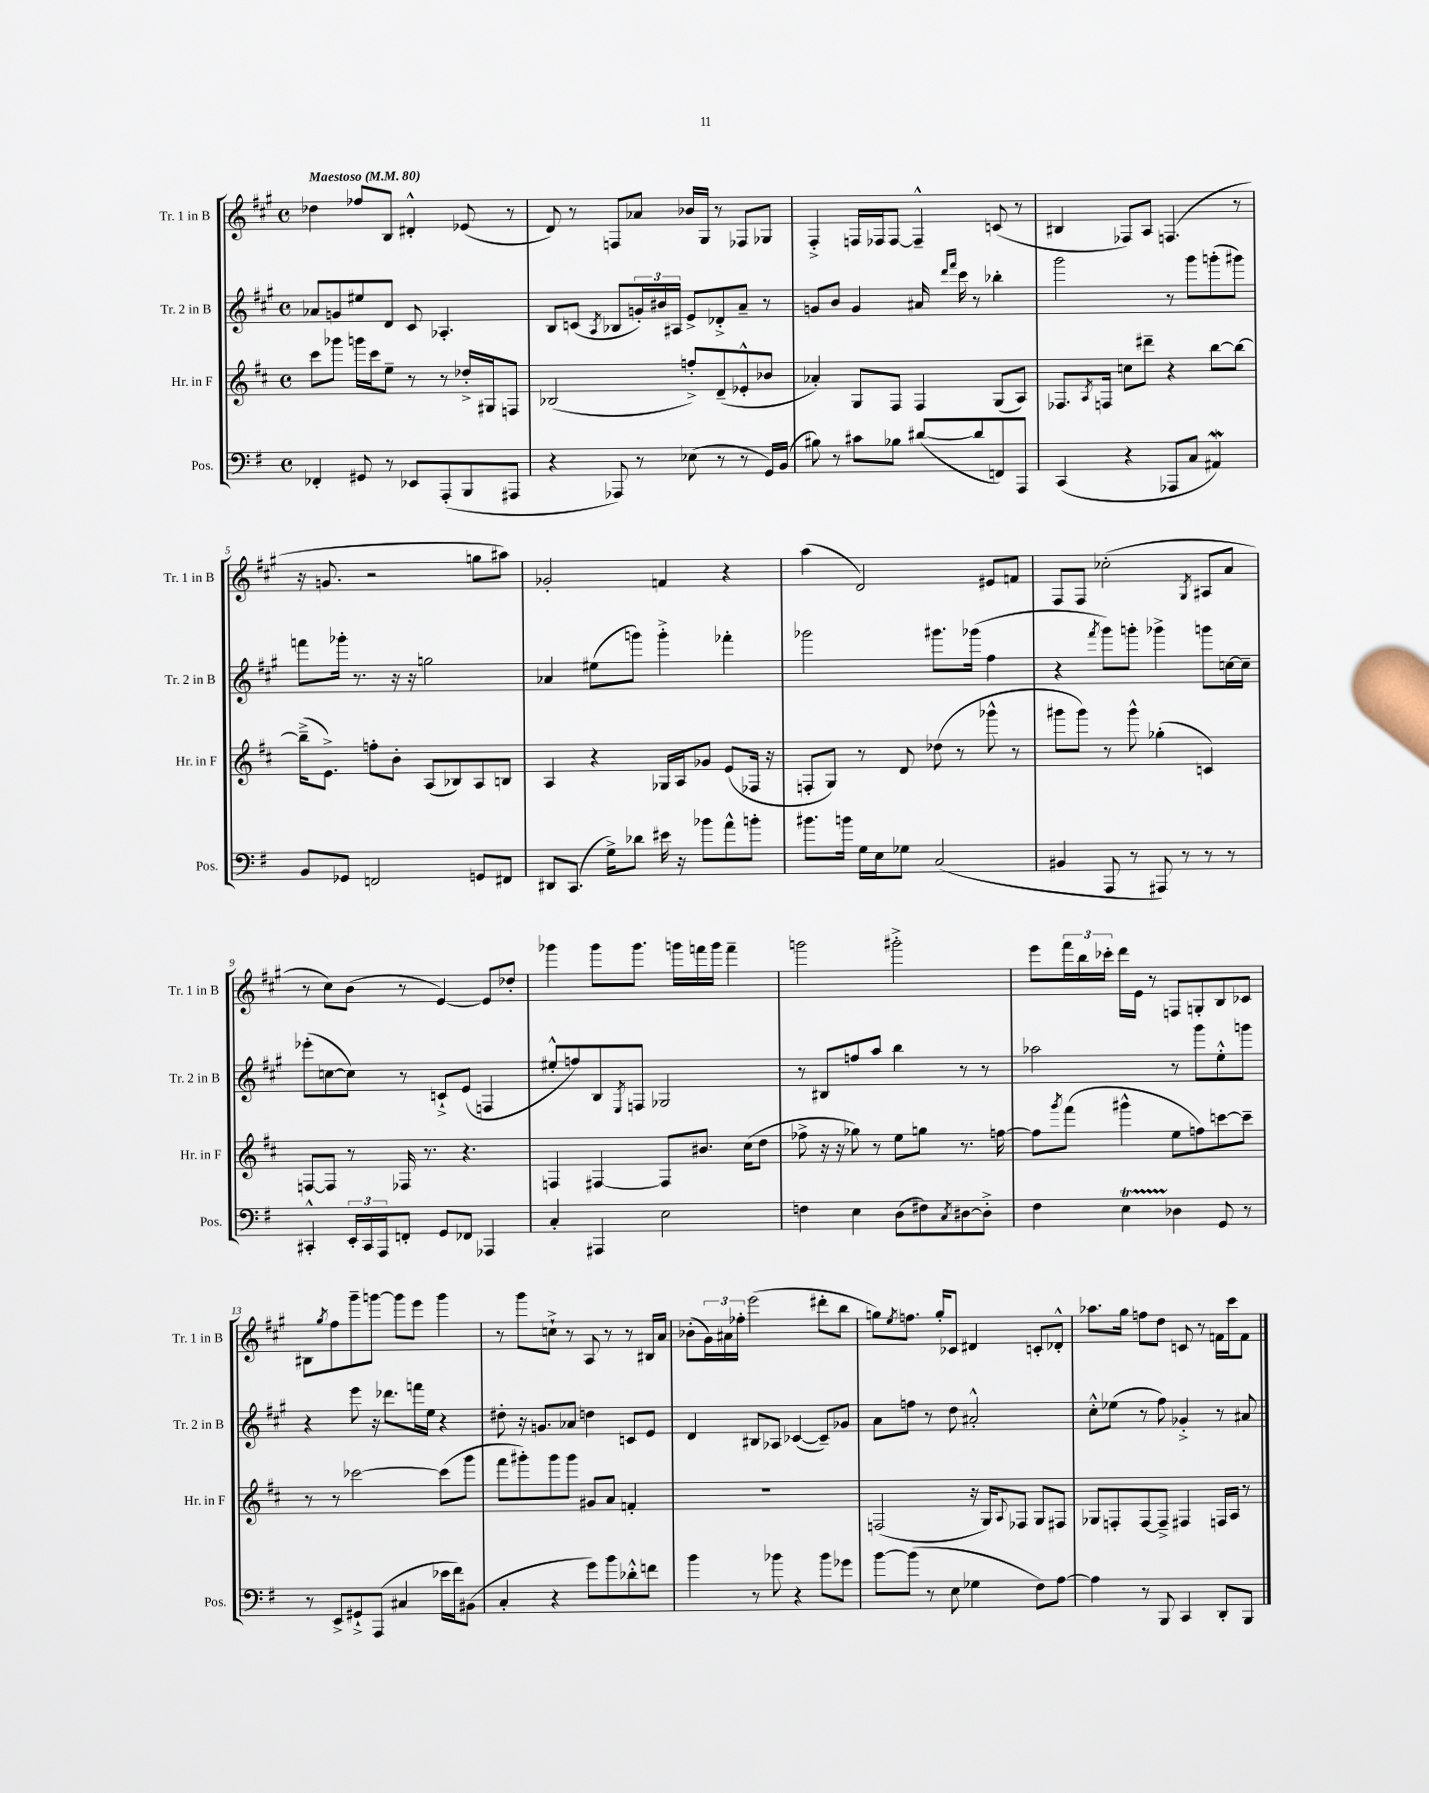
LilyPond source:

<<
\new StaffGroup <<
\new Staff = "s0" \with { instrumentName = "Tr. 1 in B" shortInstrumentName = "Tr. 1 in B" } {
    \clef treble \key a \major \defaultTimeSignature \time 4/4 \tempo "Maestoso" 4 = 80
    des''4 fes''8 b8 dis'4-.-^ ees'8( r8 |
    d'8) r8 f8 aes'8 bes'16 gis16 r8 fes8 ges8 |
    fis4-.-> f16 fes16 fes8~ fes4---^ c'8( r8 |
    bis4 fes8) a8 f4.( r8 |
    r16 g'8. r2 g''8 ais''8) |
    ges'2-. f'4 r4 |
    a''4( d'2) eis'8 f'8 |
    fis8 fis8 ces''2-.( \acciaccatura { gis8 } ais8 a'8 |
    r8 cis''8) b'8( r8 e'4~) e'8 des''8-. |
    ges'''4 ges'''8 ges'''8. g'''16 f'''16 g'''16 f'''4-- |
    g'''2 gis'''2-.-> |
    e'''8 \tuplet 3/2 { fis'''16 b''16 ces'''16-. } d'''16 e'16 r8 f8 g8-. b8 ces'8 |
    bis8 \acciaccatura { gis''8 } fis''8 gis'''8-- g'''8~ g'''8 e'''8 g'''4 |
    r8 gis'''8 c''8-!-> r8 a8 r8 r8 bis16 a'16 |
    bes'8-.( \tuplet 3/2 { gis'16) ais'16 fes''16-. } e'''2( dis'''8-. b''8 |
    g''8) \acciaccatura { e''8 } f''8. g''16-. ces'8 dis'4 c'8-. des'8-.-^ |
    aes''8. gis''16 f''8 d''8 c'8 r8 f'16 cis'''16 f'8 \bar "|." |
}
\new Staff = "s1" \with { instrumentName = "Tr. 2 in B" shortInstrumentName = "Tr. 2 in B" } {
    \clef treble \key a \major \defaultTimeSignature \time 4/4
    aes'8 g'8 eis''8 d'8 cis'8 aes4.-. |
    b8 c'8( \acciaccatura { a8 } bes8 \tuplet 3/2 { g'16-.) bis'16 ais16 } e'8-> des'8-.-> a'8-- r8 |
    g'8 b'8 g'4 ais'16 \grace { d'''16 fis'''16 } cis'''16 r8 bes''4-. |
    gis'''2 r8 gis'''8 g'''8-.( gis'''8) |
    f'''8 ges'''16-. r8. r16 r16 g''2 |
    aes'4 eis''8( g'''8) g'''4-.-> fes'''4-. |
    ges'''2 gis'''8. ges'''16( fis''4 |
    r4 \acciaccatura { fis'''8 } gis'''8) g'''8-. ges'''4-> g'''8 c''16~ c''16-- |
    ees'''8-.( c''8~ c''8) r8 c'8-!-> e'8( f4 |
    eis''8-.-^ f''8) b8 \acciaccatura { e8 } f8 ges2 |
    r8 bis8 f''8 a''8 b''4 r8 r8 |
    aes''2 r8 gis'''8 e''8-.-^ g'''8 |
    r4 e'''8 r16 des'''8. f'''16 e''16 r4 |
    dis''8-. r16 g'8. aes'8 d''4 c'8 e'8 |
    d'4 bis8 aes8 ces'4~( ces'8--) ges'8 |
    a'8 f''8 r8 d''8 ais'2-.-^ |
    cis''8-.-^ ees''8( r8 fis''8) ges'4-.-> r8 ais'8 \bar "|." |
}
\new Staff = "s2" \with { instrumentName = "Hr. in F" shortInstrumentName = "Hr. in F" } {
    \clef treble \key d \major \defaultTimeSignature \time 4/4
    cis'''8 ges'''8 g'''16 cis'''16 e''8-- r8 r8 des''16-.-> gis16 f8 |
    bes2( f''8-.->) d'8--( ees'8-.-^ bes'8 |
    aes'4-.) g8 fis8 fis4 g8( a8) |
    fes8. \acciaccatura { a8 } f16 c''8 dis'''8-- r4 b''8~ b''8~ |
    b''16--->( e'8.->) f''8-. b'8-. a8( bes8) a8 b8 |
    a4 r4 ges16 a16 ges'8 e'8( fes16 r16 |
    f8-. g8) r8 d'8 des''8( r8 ges'''8-^ r8 |
    gis'''8 gis'''8) r8 gis'''8-^ ges''4-.( c'4) |
    f8~ f8 r8 fes16 r8. r4. |
    f4 fis4~ fis8 bis'8. cis''16( d''8 |
    fes''8-> r16 r16 ges''8) r8 e''8 g''8 r8. f''16~ |
    f''8 \acciaccatura { g'''8 } fis'''8( gis'''4-^ e''8 f''8) c'''8~ c'''8-- |
    r8 r8 ces'''2~ ces'''8( g'''8 |
    fis'''8 gis'''8-.) gis'''8 gis'''8 gis'8 a'8 f'4-. |
    R1 |
    f2( r16 g16) \appoggiatura { a8 } fes8 g8 fis8 |
    ges8 f8-. f8~ f8---> fis4 f16 a16 r8 \bar "|." |
}
\new Staff = "s3" \with { instrumentName = "Pos." shortInstrumentName = "Pos." } {
    \clef bass \key g \major \defaultTimeSignature \time 4/4
    fes,4-. gis,8 r8 ees,8 a,,8-.( b,,8 ais,,8 |
    r4 aes,,8) r8 ees8( r8 r8 g,16) b,16( |
    bis8) r8 cis'8 bes8 dis'8~( dis'8 f,8) a,,8 |
    c,4( r4 aes,,8 c8 ais,4\mordent) |
    b,8 ges,8 f,2 g,8 fis,8 |
    dis,8 c,8.( g16->) des'8 eis'16 r16 bes'8 a'8-^ b'8-. |
    bis'8. b'16 g16 e16 ges8 c2( |
    bis,4 a,,8 r8 ais,,8) r8 r8 r8 |
    cis,4-.-^ \tuplet 3/2 { e,16-. cis,16 a,,16 } f,8-. g,8 fes,8 aes,,4 |
    c4-. ais,,4 e2 |
    f4 e4 d8( fis8) \acciaccatura { c8 } dis8~ dis8-.-> |
    fis4 e4\startTrillSpan des4\stopTrillSpan g,8 r8 |
    r8 e,8-> gis,8-!-> a,,8( cis4 ees'16 fis'16) bis,8( |
    c4-. r4 g'8) b'8 des'8-.-^ f'8 |
    b'4 r8 bes'8 r4 bes'8 ges'8 |
    b'8~ b'8( r8 e8 ges4 fis8) a8~ |
    a4 r8 b,,8 c,4 d,8-. b,,8 \bar "|." |
}
>>
>>
